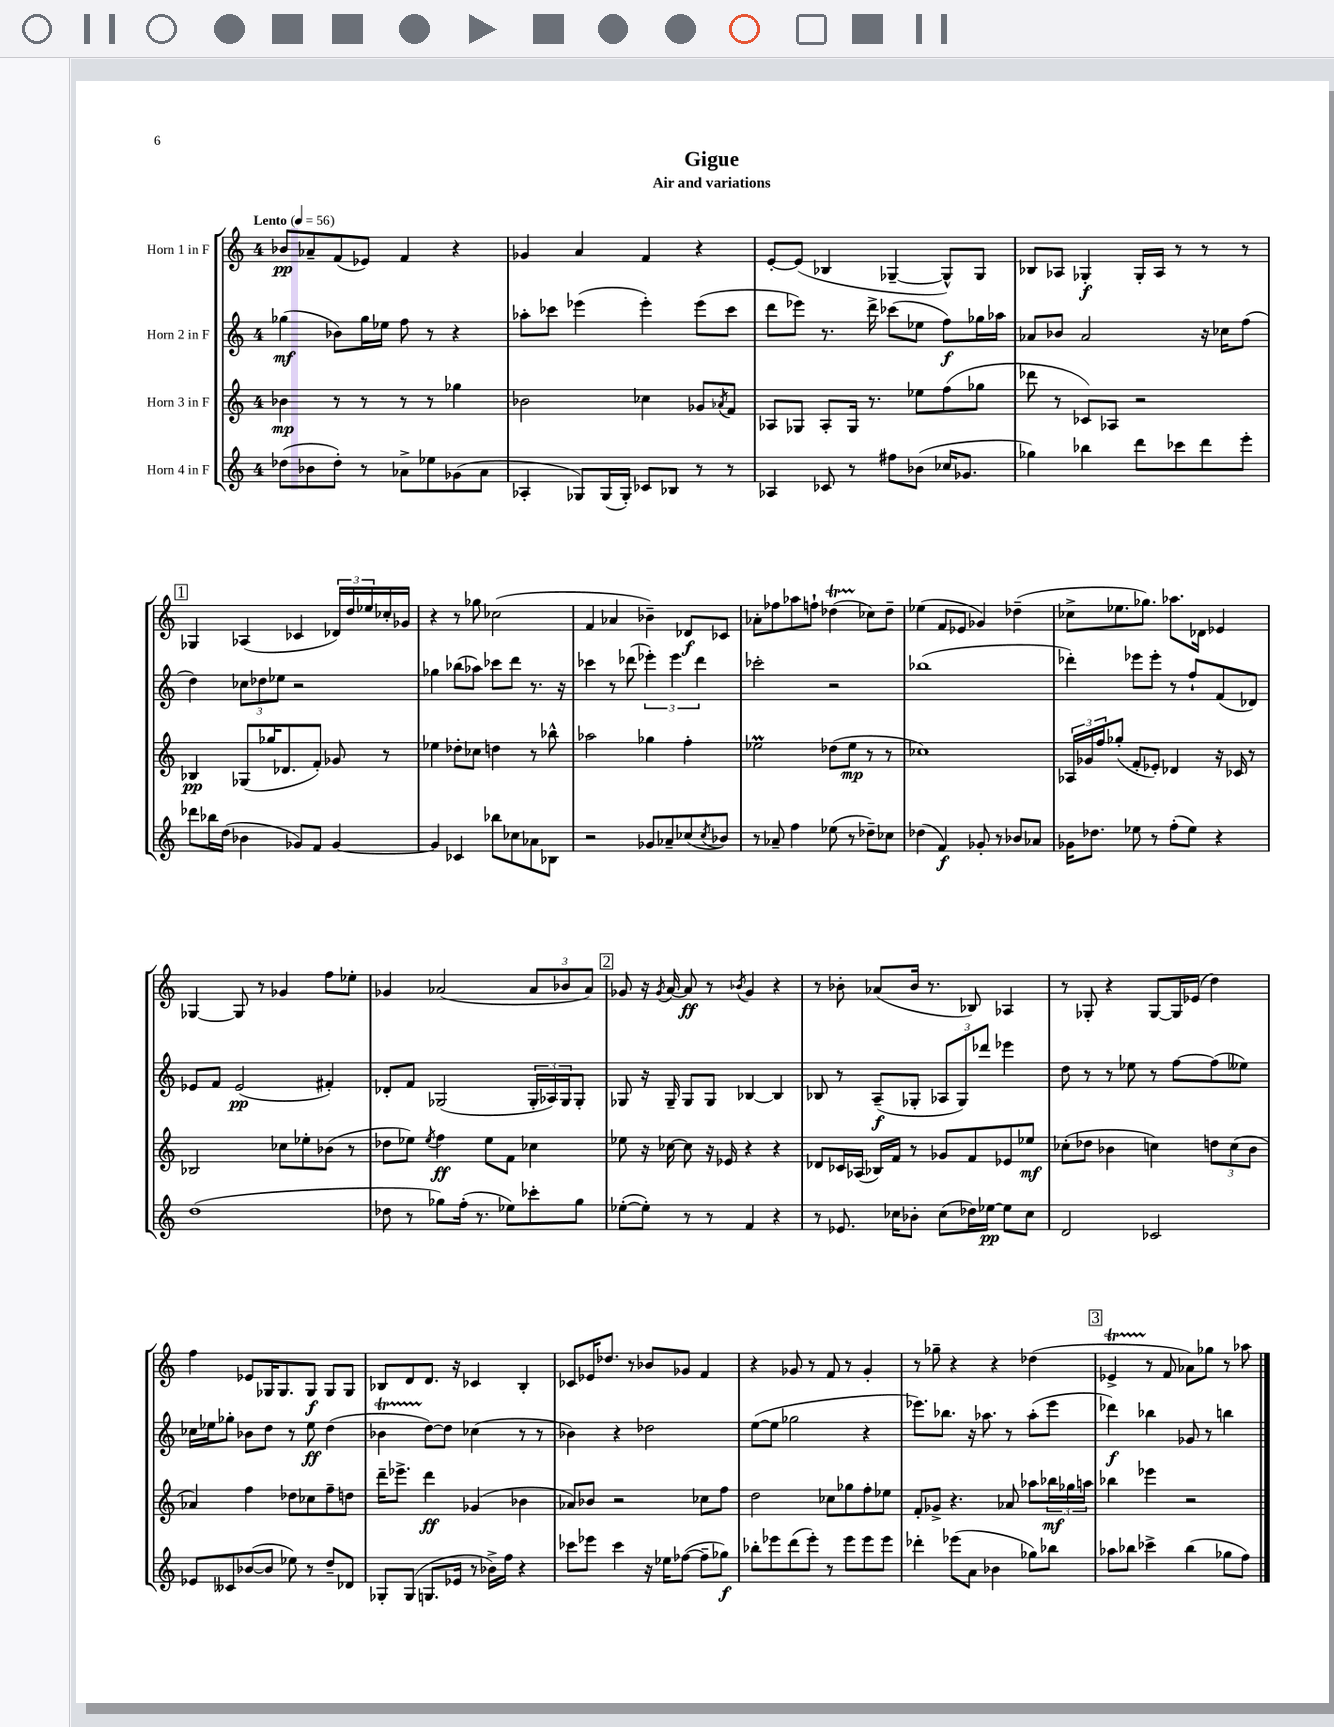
\header { title = "Gigue" subtitle = "Air and variations" }
<<
\new StaffGroup <<
\new Staff = "s0" \with { instrumentName = "Horn 1 in F" } {
    \clef treble \key c \major \once \override Staff.TimeSignature.style = #'single-digit \time 4/4 \tempo "Lento" 4 = 56
    bes'8\pp aes'8-- f'8( ees'8) f'4 r4 |
    ges'4 a'4 f'4 r4 |
    e'8~-. e'8( bes4 ges4~-- ges8-^) ges8 |
    bes8 aes8 ges4-.\f ges16-. aes16 r8 r8 r8 |
    \mark \markup { \box "1" } ges4 aes4( ces'4 \tuplet 3/2 { des'16) d''16 ees''16 } ces''16-. ges'16 |
    r4 r8 ges''8 ces''2( |
    f'4 aes'4 bes'4--) des'8\f ces'8 |
    aes'8-. fes''8 aes''8 f''8-! des''4\startTrillSpan( ces''8\stopTrillSpan) des''8-- |
    ees''4( f'8 ees'8 ges'4) des''4--( |
    ces''8-> ees''8. ges''8.) aes''8. des'16 ees'4 |
    ges4~ ges8 r8 ges'4 f''8 ees''8-. |
    ges'4 aes'2( \tuplet 3/2 { aes'8 bes'8 aes'8) } |
    \mark \markup { \box "2" } ges'8 r16 \acciaccatura { ges'8 } a'16~ a'8\ff r8 \acciaccatura { bes'8 } ges'4 r4 |
    r8 bes'8-. aes'8( bes'16 r8. bes8) aes4 |
    r8 ges8-. r4 ges8~ ges16 ees'16( d''4) |
    f''4 ees'8 ges16 ges8. ges8\f ges8 ges8 |
    bes8 d'8 d'8. r16 ces'4 bes4-. |
    ces'8 ees'16 des''8. r8 bes'8 ges'8 f'4 |
    r4 ges'8 r8 f'8 r8 ges'4-. |
    r8 ges''8-- r4 r4 des''4( |
    \mark \markup { \box "3" } ees'4->\startTrillSpan r8\stopTrillSpan f'8 aes'8) ges''8 r8 aes''8 \bar "|." |
}
\new Staff = "s1" \with { instrumentName = "Horn 2 in F" } {
    \clef treble \key c \major \once \override Staff.TimeSignature.style = #'single-digit \time 4/4
    ges''4\mf( bes'8) ges''16 ees''16 f''8 r8 r4 |
    aes''8-. ces'''8 ees'''4( ees'''4-.) ees'''8( ces'''8 |
    d'''8 ees'''8) r8. d'''16-> ces'''8( ees''8 f''8\f) ges''16 aes''16 |
    aes'8 bes'8 aes'2 r16 ces''16 f''8( |
    \mark \markup { \box "1" } d''4) \tuplet 3/2 { ces''8 des''8 ees''8 } r2 |
    ges''4 bes''8( aes''8) ces'''8 d'''8 r8. r16 |
    ces'''4 r8 des'''8( \tuplet 3/2 { ees'''4-.) ees'''4 des'''4 } |
    ces'''2-. r2 |
    bes''1( |
    des'''4-.) ees'''8 ees'''8-. r8 f''8-! f'8( des'8) |
    ees'8 f'8 ees'2\pp( fis'4-.) |
    des'8-. f'8 ges2( \tuplet 3/2 { ges16-. aes16) ges16 } ges8-. |
    \mark \markup { \box "2" } ges8 r16 ges16-- ges8 ges8 bes4~ bes4 |
    bes8 r8 a8--\f( ges8-. \tuplet 3/2 { aes8 ges8) des'''8 } ees'''4 |
    d''8 r8 r8 ees''8 r8 f''8~ f''8( eeses''8) |
    ces''16 ees''16 ges''8-. bes'8 d''8 r8 ees''8\ff d''4( |
    bes'4\startTrillSpan d''8~\stopTrillSpan) d''8 ces''4( r8 r8 |
    bes'4) r4 des''2 |
    e''8~( e''8 ges''2 r4 |
    ees'''8.) bes''8. r16 aes''8. r8 aes''8-.( ees'''8 |
    \mark \markup { \box "3" } des'''4\f) bes''4 ges'8 r8 b''4 \bar "|." |
}
\new Staff = "s2" \with { instrumentName = "Horn 3 in F" } {
    \clef treble \key c \major \once \override Staff.TimeSignature.style = #'single-digit \time 4/4
    bes'4\mp r8 r8 r8 r8 ges''4 |
    bes'2 ces''4 ges'8 \acciaccatura { aes'8 } f'8 |
    aes8 ges8 aes8-. ges16 r8. ees''8 f''8( ges''8 |
    des'''8 r8 ces'8) aes8 r2 |
    \mark \markup { \box "1" } bes4\pp ges8( ges''16 des'8. f'8-.) ges'8 r8 |
    ees''4 des''8-. ces''8 d''4 r8 bes''8-^ |
    aes''2 ges''4 f''4-. |
    ees''2\prall des''8( ees''8\mp r8 r8 |
    ces''1) |
    \tuplet 3/2 { aes16 ges'16 f''16 } ges''8-.( f'8-. ees'8-.) des'4 r16 ces'16 r8 |
    bes2 ces''8 ees''8-. bes'8( r8 |
    des''8 ees''8) \acciaccatura { ees''8 } f''4\ff ees''8 f'8 ces''4 |
    \mark \markup { \box "2" } ees''8 r16 ces''16~ ces''8 r16 ees'16 r4 r4 |
    des'8 ces'16 aes16( bes16) f'16 r8 ges'8 f'8 ees'8 ees''8\mf |
    ces''8-.( des''8 bes'4 c''4) \tuplet 3/2 { d''8 c''8( bes'8 } |
    aes'4) f''4 des''8 ces''8 f''8-- d''8 |
    d'''16-- ees'''8.-> d'''4\ff ges'4( bes'4 |
    aes'8) bes'8 r2 ces''8 f''8 |
    d''2 ces''8 ges''8 f''8-. ees''8 |
    f'8-. ges'8-> r4. aes'8 aes''8 \tuplet 3/2 { bes''16\mf ges''16 a''16 } |
    \mark \markup { \box "3" } bes''4 ees'''4 r2 \bar "|." |
}
\new Staff = "s3" \with { instrumentName = "Horn 4 in F" } {
    \clef treble \key c \major \once \override Staff.TimeSignature.style = #'single-digit \time 4/4
    des''8( bes'8 des''8-.) r8 aes'8-> ees''8 ges'8( aes'8 |
    aes4-. ges8) ges16( ges16-.) ces'8 bes8 r8 r8 |
    aes4 ces'8 r8 fis''8 bes'8( ces''16 ges'8. |
    ges''4) bes''4 d'''8 ces'''8 d'''8 e'''8-. |
    \mark \markup { \box "1" } des'''8 bes''16 d''16( bes'4 ges'8) f'8 ges'4~ |
    ges'4 ces'4 bes''8 ces''8 aes'8 bes8 |
    r2 ges'8 aes'8-- ces''8( \acciaccatura { ces''8 } bes'8) |
    r8 aes'8-- f''4 ees''8( r8 des''8--) ces''8 |
    des''4( f'4\f) ges'8-. r8 bes'8 aes'8 |
    ges'16 des''8. ees''8 r8 f''8-.( ees''8) r4 |
    d''1( |
    des''8 r8 ges''8) f''16-.( r8. ees''8) ces'''8-. ges''8 |
    \mark \markup { \box "2" } ees''8~-.( ees''8-.) r8 r8 f'4 r4 |
    r8 ees'8. ces''16 bes'8-. ces''8( des''16) ees''16~\pp ees''8 ces''8 |
    d'2 ces'2 |
    ees'8 ceses'8 bes'8~( bes'8 ees''8) r8 d''8-- des'8 |
    ges8-. ges8( g8. ees'16 r8 bes'16->) f''16 r4 |
    ces'''8 ees'''8 ces'''4 r16 ees''16 fes''8~( fes''8-- ges''8\f) |
    bes''8-. ees'''8 d'''8( ees'''8-.) r8 ees'''8 ees'''8 ees'''8 |
    des'''4-. ees'''8( a'8 bes'4 ges''8) bes''8 |
    \mark \markup { \box "3" } aes''8 bes''8 ces'''4-> bes''4( ges''8 f''8) \bar "|." |
}
>>
>>
\layout { \context { \Score \remove "Bar_number_engraver" } }
